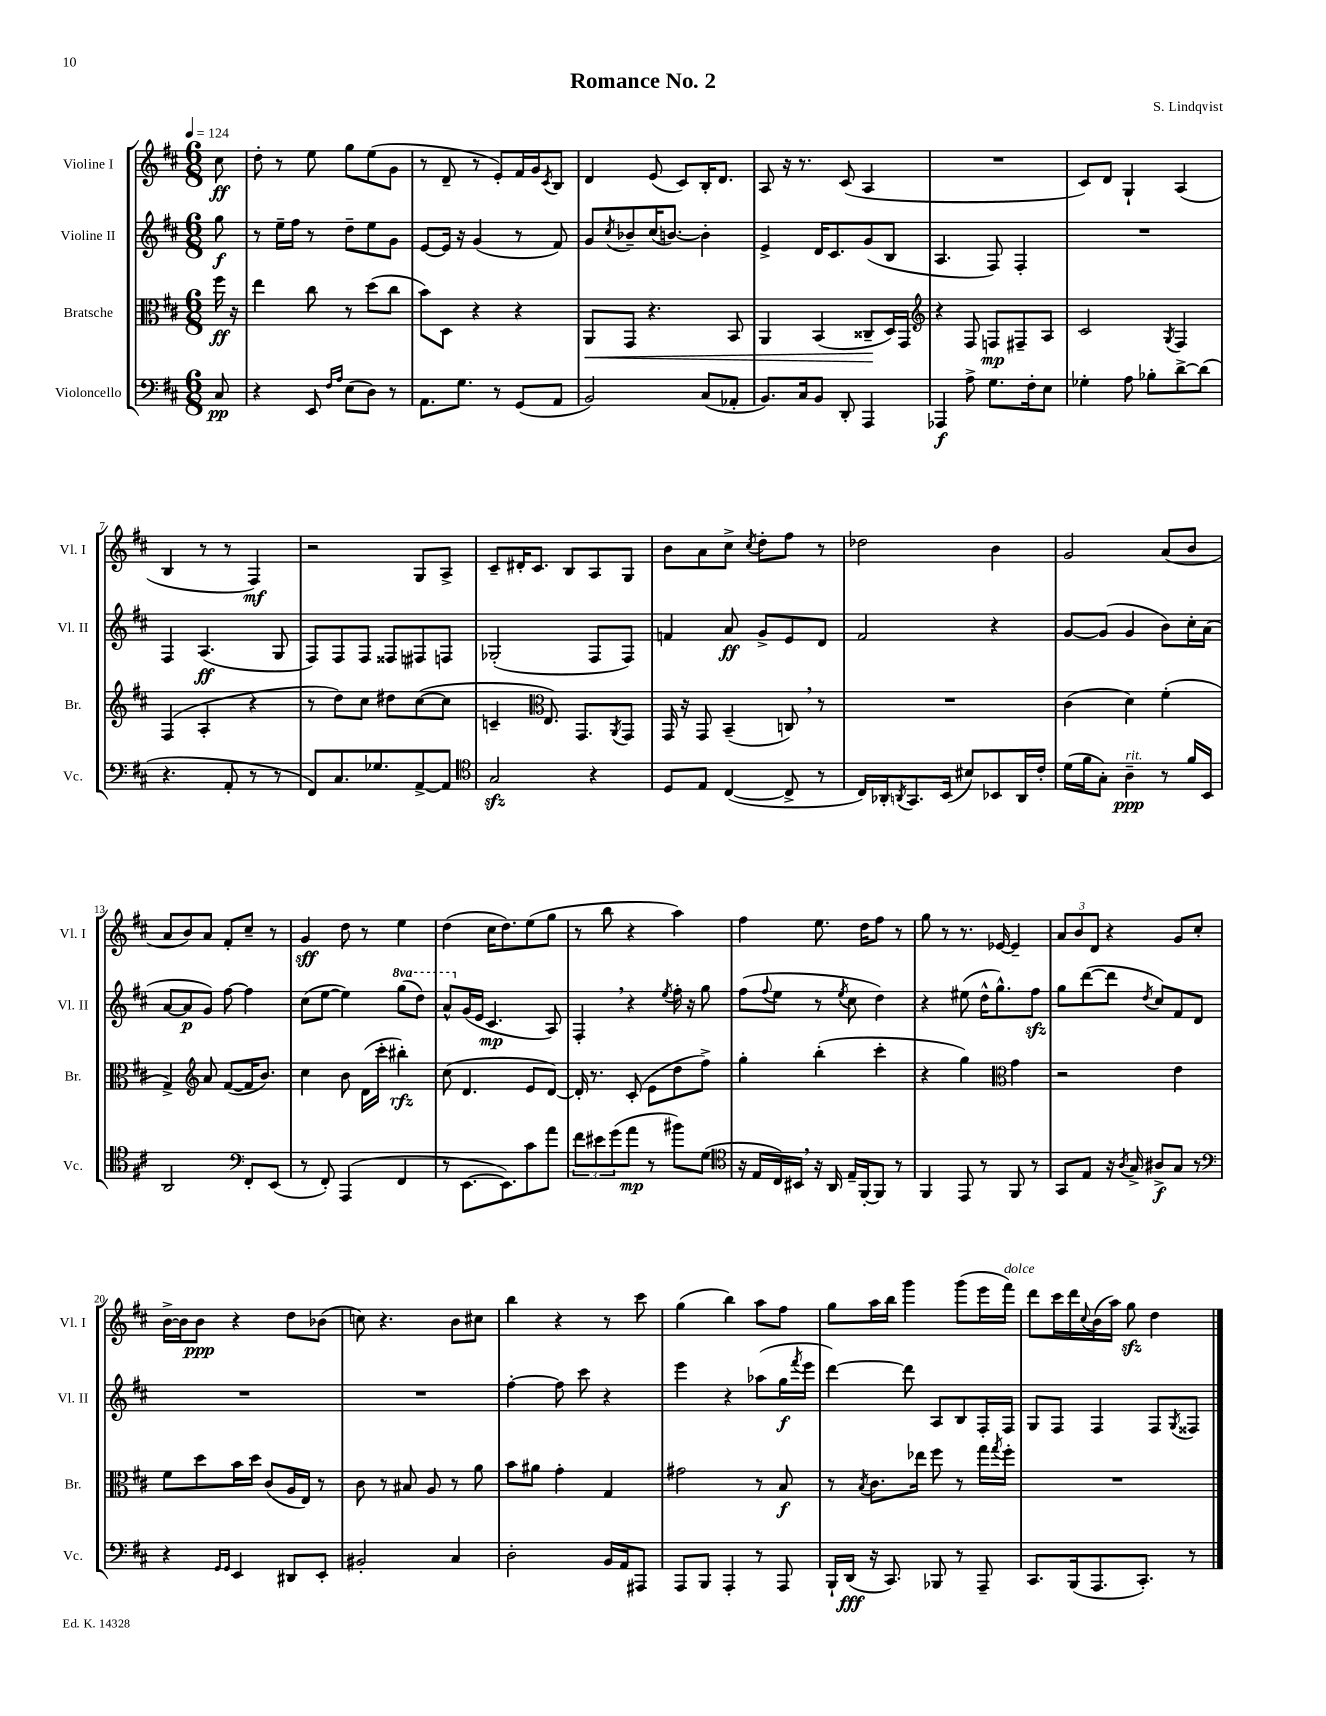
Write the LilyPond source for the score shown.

\header { title = "Romance No. 2" composer = "S. Lindqvist" }
<<
\new StaffGroup <<
\new Staff = "s0" \with { instrumentName = "Violine I" shortInstrumentName = "Vl. I" } {
    \clef treble \key d \major \numericTimeSignature \time 6/8 \partial 8 \tempo 4 = 124
    cis''8\ff |
    d''8-. r8 e''8 g''8 e''8( g'8 |
    r8 d'8-- r8 e'8-.) fis'16 g'16 \acciaccatura { cis'8 } b8 |
    d'4 e'8( cis'8) b16-. d'8. |
    a8 r16 r8. cis'8( a4 |
    R2. |
    cis'8) d'8 g4-! a4( |
    b4 r8 r8 fis4\mf) |
    r2 g8 a8-> |
    cis'8-- dis'16-. cis'8. b8 a8 g8 |
    b'8 a'8 cis''8-> \acciaccatura { cis''8 } d''8-. fis''8 r8 |
    des''2 b'4 |
    g'2 a'8( b'8 |
    a'8 b'8) a'8 fis'8-. cis''8-- r8 |
    g'4\sff d''8 r8 e''4 |
    d''4( cis''16 d''8.) e''8( g''8 |
    r8 b''8 r4 a''4) |
    fis''4 e''8. d''16 fis''8 r8 |
    g''8 r8 r8. ees'16~ ees'4-- |
    \tuplet 3/2 { a'8 b'8 d'8 } r4 g'8 cis''8-. |
    b'16~-> b'16 b'8\ppp r4 d''8 bes'8( |
    c''8) r4. b'8 cis''8 |
    b''4 r4 r8 cis'''8 |
    g''4( b''4) a''8 fis''8 |
    g''8 a''16 b''16 g'''4 g'''8( e'''16 fis'''16^\markup { \italic "dolce" }) |
    d'''8 cis'''16 d'''16 \appoggiatura { cis''8 } b'16( a''16) g''8\sfz d''4 \bar "|." |
}
\new Staff = "s1" \with { instrumentName = "Violine II" shortInstrumentName = "Vl. II" } {
    \clef treble \key d \major \numericTimeSignature \time 6/8 \set Staff.ottavationMarkups = #ottavation-simple-ordinals \partial 8
    g''8\f |
    r8 e''16-- fis''16 r8 d''8-- e''8 g'8 |
    e'8~ e'16 r16 g'4( r8 fis'8) |
    g'8 \acciaccatura { cis''8 } bes'8-- cis''16( b'8.~) b'4-. |
    e'4-> d'16 cis'8. g'8( b8 |
    a4. fis8) fis4-. |
    R2. |
    fis4 a4.\ff( g8 |
    fis8) fis8 fis8 fisis8 fis8 f8 |
    ges2-.( fis8 fis8) |
    f'4 a'8\ff g'8-> e'8 d'8 |
    fis'2 r4 |
    g'8~ g'8( g'4 b'8) cis''16-. a'16( |
    a'8~ a'8\p g'8) fis''8~ fis''4 |
    cis''8( e''8~ e''4) \ottava #1 g'''8( d'''8) |
    a''8-^ \ottava #0 g'16( e'16 cis'4.\mp a8) |
    fis4-. \breathe r4 \acciaccatura { e''8 } fis''16-. r16 g''8 |
    fis''8( \appoggiatura { fis''8 } e''8 r8 \acciaccatura { e''8 } cis''8 d''4) |
    r4 eis''8( d''16-^ g''8.-^) fis''8\sfz |
    g''8 d'''8~( d'''8 \acciaccatura { d''8 } cis''8) fis'8 d'8 |
    R2. |
    R2. |
    fis''4~-. fis''8 cis'''8 r4 |
    e'''4 r4 aes''8( g''16\f \acciaccatura { fis'''8 } e'''16 |
    d'''4~) d'''8 a8 b8 fis16-. fis16 |
    g8 fis8 fis4 fis8 \acciaccatura { g8 } fisis8 \bar "|." |
}
\new Staff = "s2" \with { instrumentName = "Bratsche" shortInstrumentName = "Br." } {
    \clef alto \key d \major \numericTimeSignature \time 6/8 \partial 8
    fis''16\ff r16 |
    e''4 cis''8 r8 d''8( cis''8 |
    b'8) d8 r4 r4 |
    a,8\< g,8 r4. b,8 |
    a,4 b,4( cisis8--\! d16) g,16 |
    \clef treble r4 fis8 f8\mp fis8-- a8 |
    cis'2 \acciaccatura { g8 } fis4 |
    fis4( a4-. r4 |
    r8 d''8) cis''8 dis''8 cis''8~( cis''8 |
    c'4-- \clef alto e8.) g,8. \acciaccatura { a,8 } g,8 |
    g,16 r16 g,8 b,4--( c8) \breathe r8 |
    R2. |
    cis'4( d'4) fis'4-.( |
    g4->) \clef treble a'8 fis'8~( fis'16 b'8.) |
    cis''4 b'8 d'16( cis'''16-. bis''4-.\rfz) |
    cis''8( d'4. e'8 d'8~) |
    d'16-. r8. cis'8-.( e'8 d''8 fis''8->) |
    g''4-. b''4-.( cis'''4-. |
    r4 g''4) \clef alto g'4 |
    r2 e'4 |
    fis'8 d''8 b'16 d''16 cis'8( a16 e16) r8 |
    cis'8 r8 bis8 a8 r8 a'8 |
    b'8 ais'8 g'4-. g4 |
    gis'2 r8 b8\f |
    r8 \acciaccatura { b8 } cis'8. ees''16 fis''8 r8 g''16 \acciaccatura { g''8 } fis''16-. |
    R2. \bar "|." |
}
\new Staff = "s3" \with { instrumentName = "Violoncello" shortInstrumentName = "Vc." } {
    \clef bass \key d \major \numericTimeSignature \time 6/8 \partial 8
    cis8\pp |
    r4 e,8 \grace { fis16 a16 } e8( d8) r8 |
    a,8. g8. r8 g,8( a,8 |
    b,2) cis8( aes,8-. |
    b,8.) cis16 b,8 d,8-. a,,4 |
    aes,,4\f a8-> g8. fis16-. e8 |
    ges4-. a8 bes8-. d'8~-> d'8( |
    r4. a,8-. r8 r8 |
    fis,8) cis8. ges8. a,8~-> a,8 |
    \clef tenor g2\sfz r4 |
    d8 e8 cis4~( cis8-> r8 |
    cis16) aes,16-. \acciaccatura { a,8 } g,8. b,16( bis8) bes,8 a,16 cis'16-. |
    d'16( fis'16 g8-.) a4--\ppp^\markup { \italic "rit." } r8 fis'16 b,16 |
    a,2 \clef bass fis,8-. e,8( |
    r8 fis,8-.) a,,4( fis,4 |
    r8 e,8.~ e,8.) cis'8 a'8 |
    \tuplet 3/2 { fis'8 eis'8 g'8( } a'8\mp r8 bis'8) g8( |
    \clef tenor r16 e16 cis16) bis,16 \breathe r16 a,16 e16-- fis,16~-. fis,8 r8 |
    fis,4 e,8 r8 fis,8 r8 |
    g,8 e8 r16 \acciaccatura { a8 } g16-> ais8->\f g8 r8 |
    \clef bass r4 \grace { g,16 g,16 } e,4 dis,8 e,8-. |
    bis,2-. cis4 |
    d2-. b,16 a,16 ais,,8 |
    a,,8 b,,8 a,,4-. r8 a,,8 |
    b,,16-! d,16\fff( r16 cis,8.) bes,,8 r8 a,,8-- |
    cis,8. b,,16( a,,8. cis,8.-.) r8 \bar "|." |
}
>>
>>
